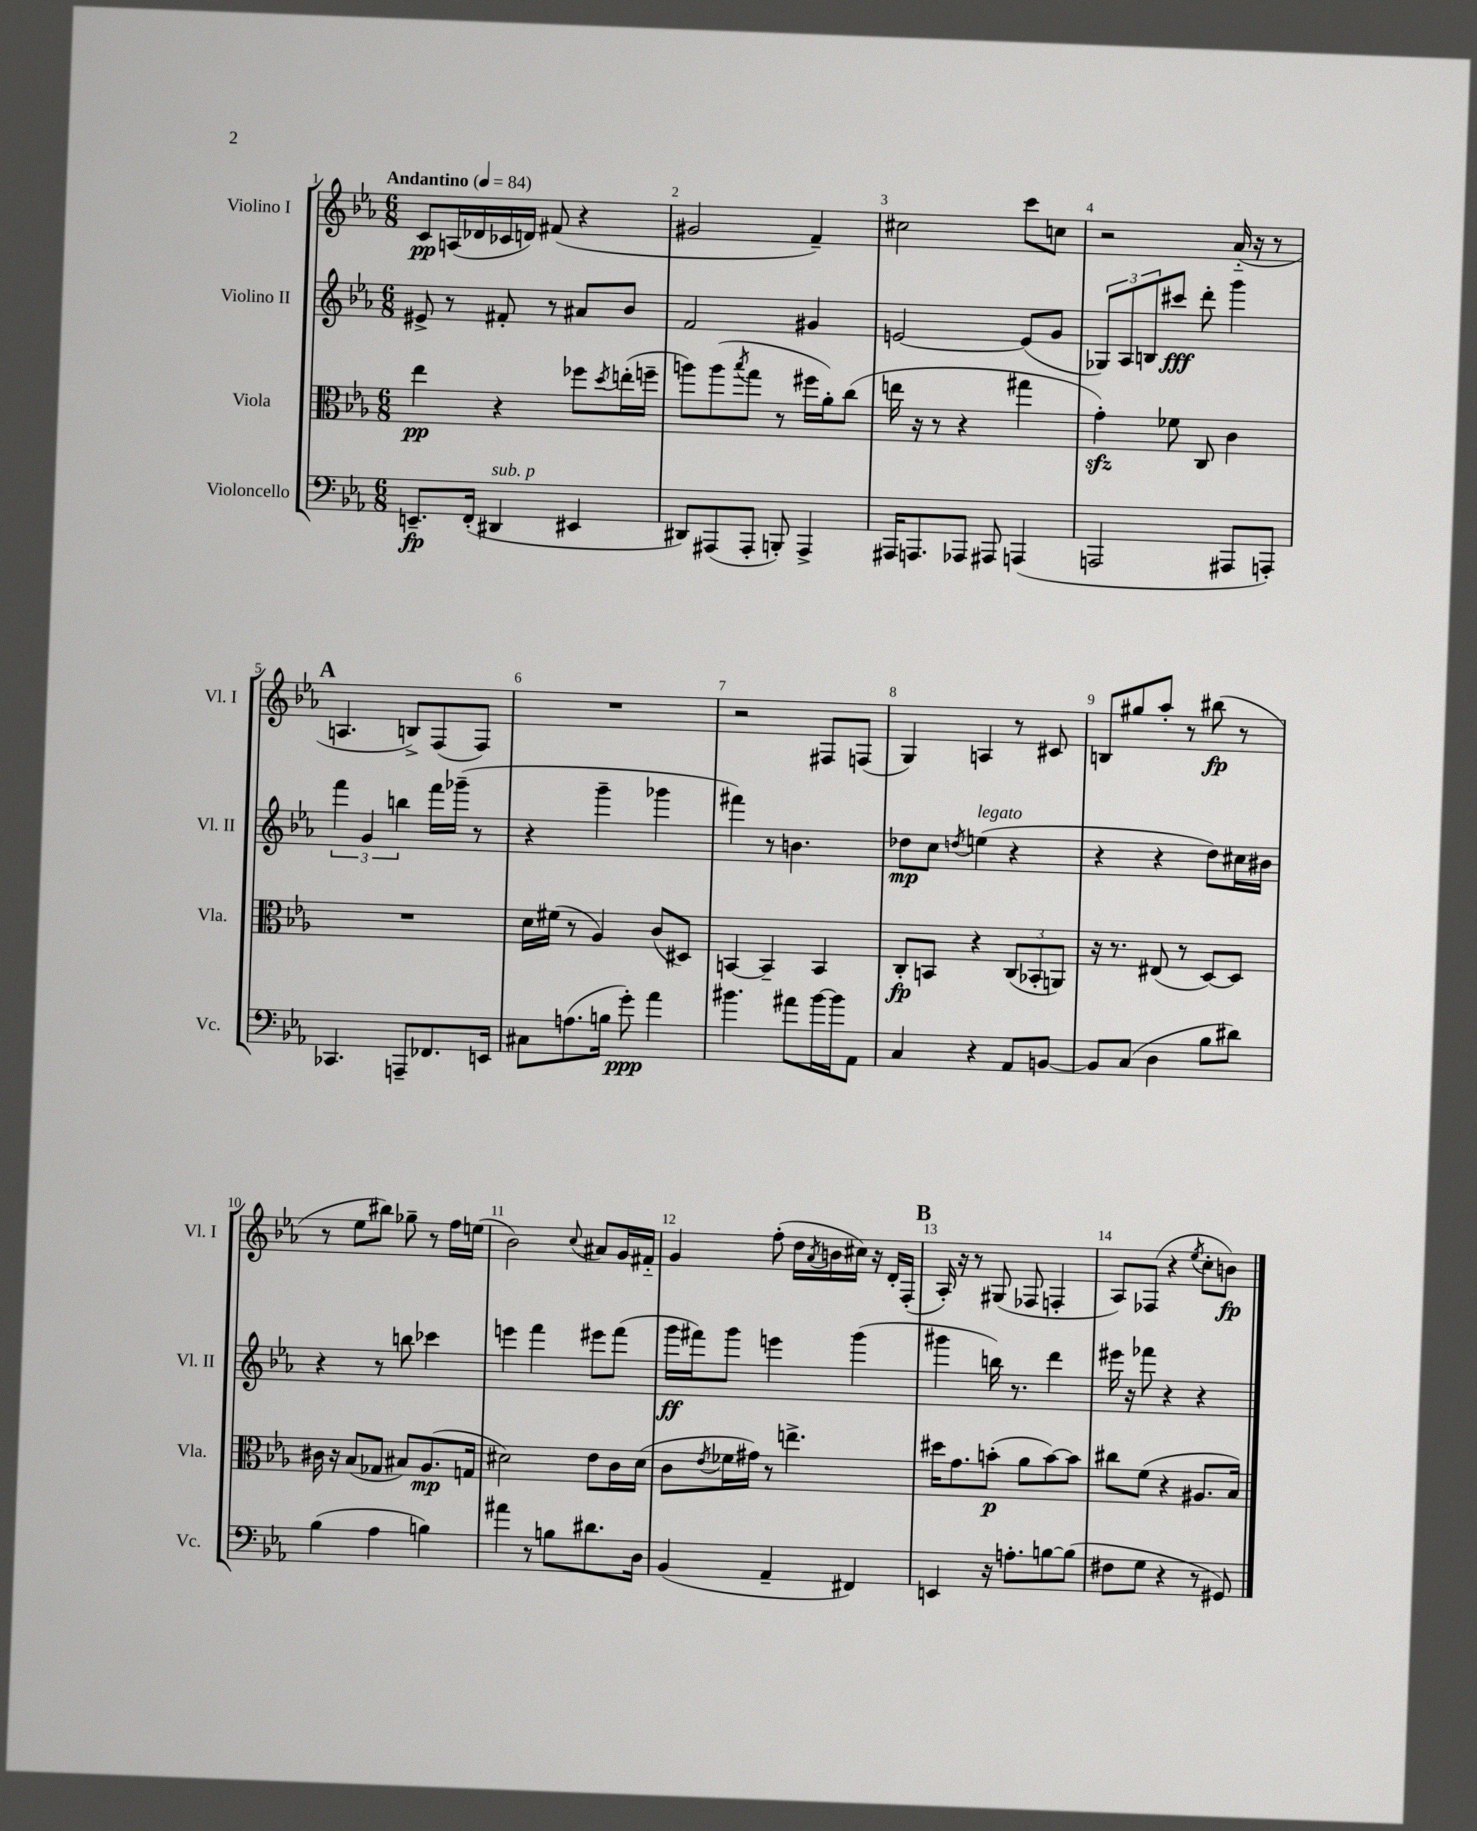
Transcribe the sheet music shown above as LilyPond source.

<<
\new StaffGroup <<
\new Staff = "s0" \with { instrumentName = "Violino I" shortInstrumentName = "Vl. I" } {
    \clef treble \key ees \major \numericTimeSignature \time 6/8 \tempo "Andantino" 4 = 84
    c'8\pp a16( des'16 ces'16 d'16) fis'8( r4 |
    gis'2 f'4--) |
    cis''2 c'''8 c''8 |
    r2 aes'16-_( r16 r8 |
    \mark \markup { \bold "A" } a4. b8->) f8( f8) |
    R2. |
    r2 fis8 f8( |
    g4) a4 r8 cis'8 |
    b8 gis''8 aes''8-. r8 bis''8\fp( r8 |
    r8 ees''8 bis''8) ges''8-- r8 f''16 e''16( |
    bes'2) \appoggiatura { c''8 } ais'8 g'16 fis'16-_ |
    g'4 f''8-.( d''16 \acciaccatura { aes'8 } b'16 cis''16) r16 d'16-. f16-.( |
    \mark \markup { \bold "B" } aes16-.) r16 r8 gis8( fes8 f4-. |
    aes8) fes8( r4 \acciaccatura { ees''8 } c''8-. b'8\fp) \bar "|." |
}
\new Staff = "s1" \with { instrumentName = "Violino II" shortInstrumentName = "Vl. II" } {
    \clef treble \key ees \major \numericTimeSignature \time 6/8
    eis'8-> r8 fis'8-. r8 ais'8 bes'8 |
    f'2 gis'4 |
    e'2~ e'8( g'8 |
    \tuplet 3/2 { ges8) aes8 b8 } cis'''8\fff d'''8-. g'''4 |
    \mark \markup { \bold "A" } \tuplet 3/2 { f'''4 g'4 b''4 } f'''16 ges'''16--( r8 |
    r4 g'''4-- ges'''4 |
    fis'''4) r8 b'4. |
    des''8\mp c''8 \acciaccatura { d''8 } e''4^\markup { \italic "legato" }( r4 |
    r4 r4 d''8) cis''16 bis'16 |
    r4 r8 b''8 ces'''4 |
    e'''4 f'''4 eis'''8 f'''8( |
    g'''16\ff fis'''16) g'''8 e'''4 g'''4( |
    \mark \markup { \bold "B" } gis'''4 b''16) r8. d'''4 |
    eis'''16 r16 fes'''8 r4 r4 \bar "|." |
}
\new Staff = "s2" \with { instrumentName = "Viola" shortInstrumentName = "Vla." } {
    \clef alto \key ees \major \numericTimeSignature \time 6/8
    ees''4\pp r4 fes''8 \acciaccatura { d''8 } e''16-.( f''16-- |
    a''8) a''8( \acciaccatura { bes''8 } g''8 r8 fis''16 aes'16-.) c''8( |
    e''16 r16 r8 r4 gis''4 |
    g'4-.\sfz) fes'8 c8 c'4 |
    \mark \markup { \bold "A" } R2. |
    d'16 fis'16( r8 aes4) c'8( dis8) |
    b,4~ b,4-- b,4 |
    c8-.\fp b,8 r4 \tuplet 3/2 { c8( bes,8-. a,8) } |
    r16 r8. eis8( r8 d8~) d8 |
    cis'16 r16 bes8( ges8 bis8) aes8.\mp( g16 |
    dis'2) ees'8 c'16 dis'16( |
    c'8 \acciaccatura { ees'8 } fes'16 gis'16) r8 e''4.-> |
    \mark \markup { \bold "B" } dis''16 g'8. b'8-.\p( aes'8 b'8~) b'8 |
    cis''8 f'8( r4 ais8. bes16) \bar "|." |
}
\new Staff = "s3" \with { instrumentName = "Violoncello" shortInstrumentName = "Vc." } {
    \clef bass \key ees \major \numericTimeSignature \time 6/8
    e,8.--\fp f,16-.( dis,4^\markup { \italic "sub. p" } eis,4 |
    dis,8) ais,,8( ais,,8-. b,,8-.) ais,,4-> |
    ais,,16 a,,8. aes,,8 ais,,8 a,,4( |
    a,,2 ais,,8 a,,8-.) |
    \mark \markup { \bold "A" } ces,4. a,,8-- fes,8. e,16 |
    cis8 a8.( b16 g'8-.\ppp) aes'4 |
    bis'4. ais'8 bis'16~ bis'16 aes,8 |
    c4 r4 aes,8 b,8~ |
    b,8 c8( d4 bes8 dis'8) |
    bes4( aes4 b4) |
    ais'4 r8 b8 dis'8. d16 |
    bes,4( aes,4-- fis,4) |
    \mark \markup { \bold "B" } e,4 r16 a8.-. b8~ b8( |
    fis8 g8 r4 r8 gis,8) \bar "|." |
}
>>
>>
\layout { \context { \Score \override BarNumber.break-visibility = ##(#f #t #t) barNumberVisibility = #all-bar-numbers-visible } }
